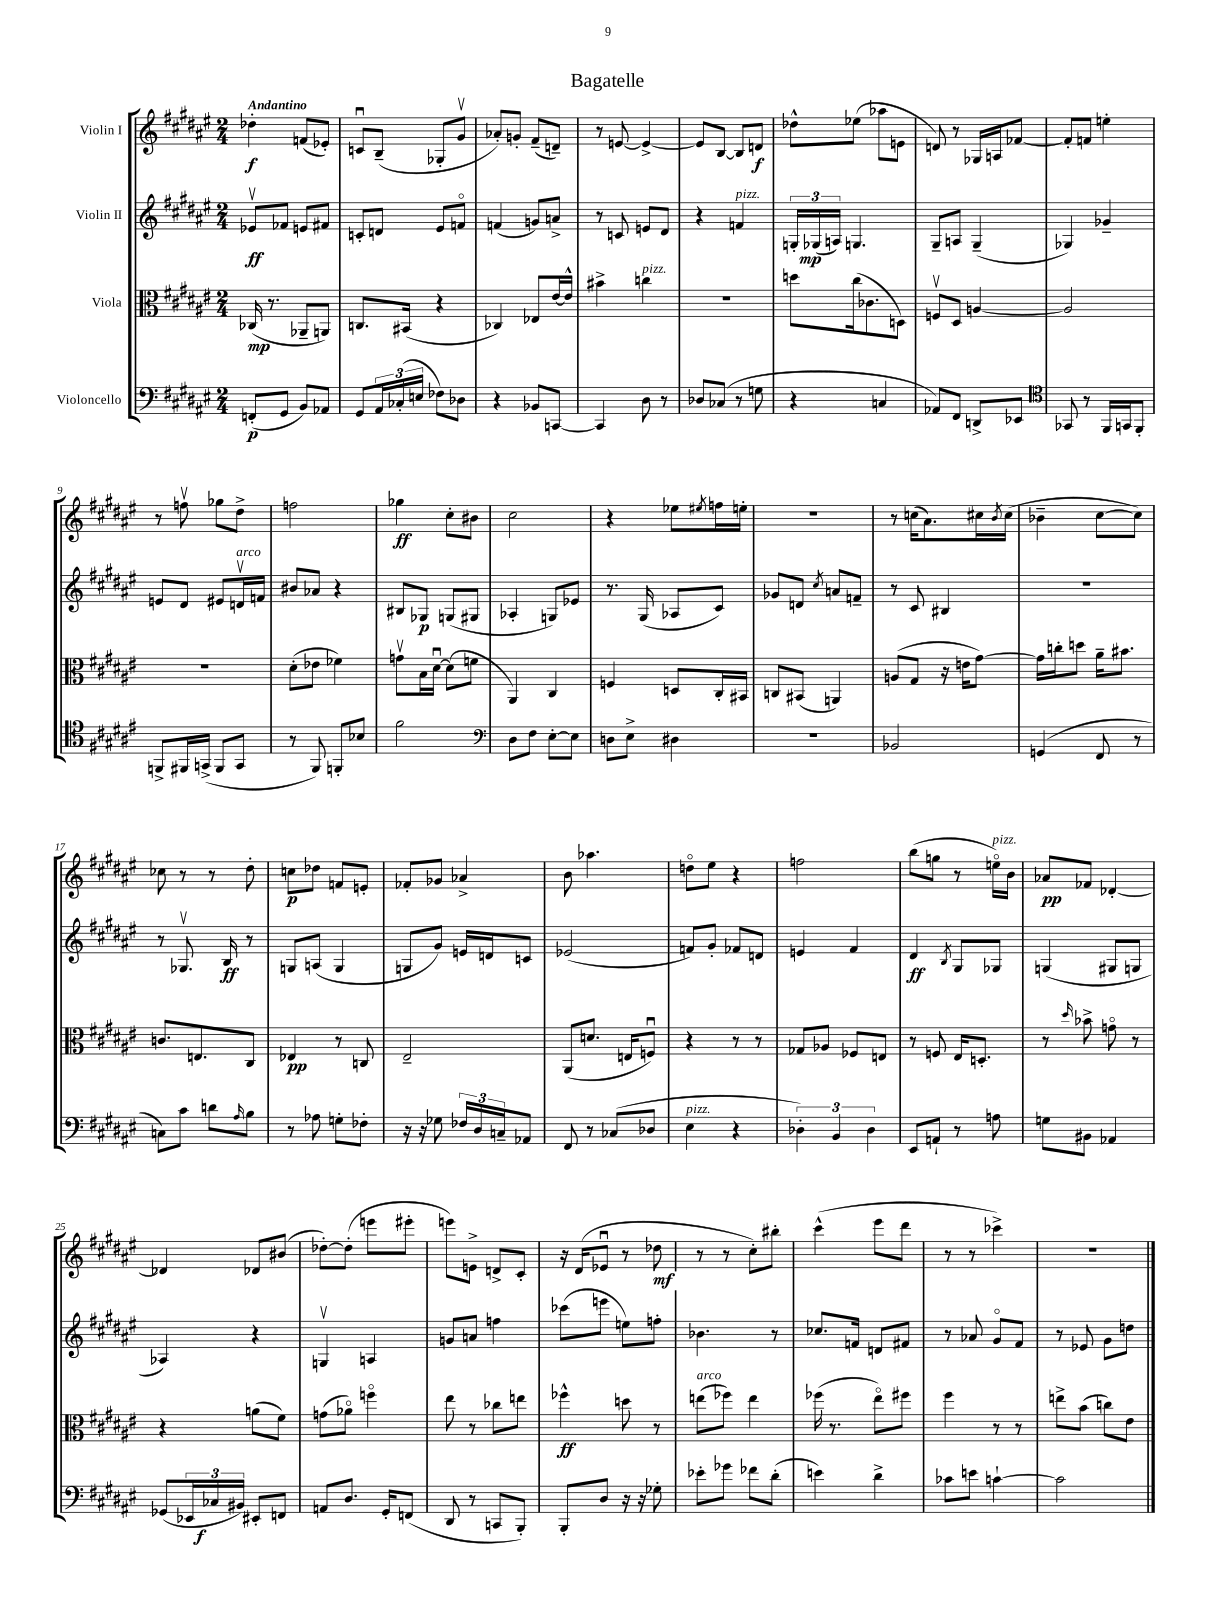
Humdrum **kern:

**kern	**dynam	**kern	**dynam	**kern	**dynam	**kern	**dynam
*part4	*part4	*part3	*part3	*part2	*part2	*part1	*part1
*staff4	*staff4	*staff3	*staff3	*staff2	*staff2	*staff1	*staff1
*I"Violoncello	*	*I"Viola	*	*I"Violin II	*	*I"Violin I	*
*clefF4	*	*clefC3	*	*clefG2	*	*clefG2	*
*k[f#c#g#d#a#e#]	*	*k[f#c#g#d#a#e#]	*	*k[f#c#g#d#a#e#]	*	*k[f#c#g#d#a#e#]	*
*M2/4	*	*M2/4	*	*M2/4	*	*M2/4	*
=1	=1	=1	=1	=1	=1	=1	=1
!	!	!	!	!	!	!LO:TX:a:B:t=Andantino	!
(8FFn'/L	p	(16C-X/	mp	8e-Xv/L	ff	4dd-X'\	f
.	.	8.r	.	.	.	.	.
8GG#/J	.	.	.	8f-X/J	.	.	.
8BB/L)	.	8AA-X~/L	.	8en/L	.	(8fn/L	.
8AA-X/J	.	8AAn/J)	.	8f#X/J	.	8e-X'/J)	.
=2	=2	=2	=2	=2	=2	=2	=2
8GG#/L	.	8.Cn/L	.	8cn'/L	.	8cnu/L	.
24AA#/L	.	.	.	8dn/J	.	(8B~/J	.
(24C-X'/	.	.	.	.	.	.	.
.	.	(16BB#X/Jk	.	.	.	.	.
24En/JJ	.	.	.	.	.	.	.
8F-X\L)	.	4r	.	8e#/L	.	8G-X'/L	.
8D-X\J	.	.	.	8fn/J	.	8g#v/J	.
=3	=3	=3	=3	=3	=3	=3	=3
4r	.	4C-X/)	.	(4fn/	.	8a-X'/L)	.
.	.	.	.	.	.	8gn'/J	.
8BB-X/L	.	8E-X/L	.	8gn/L)	.	(8f#~/L	.
[8CCn/J	.	[16e#/L	.	8an^/J	.	8dn~/J)	.
.	.	16e#^^/JJ]	.	.	.	.	.
=4	=4	=4	=4	=4	=4	=4	=4
4CC/]	.	4b#X^\	.	8r	.	8r	.
.	.	.	.	8cn/	.	[8en/	.
!	!	!LO:TX:a:i:t=pizz.	!	!	!	!	!
8D#\	.	4ccn\	.	8en/L	.	4e^/_	.
8r	.	.	.	8d#/J	.	.	.
=5	=5	=5	=5	=5	=5	=5	=5
8D-X/L	.	2r	.	4r	.	8e/L]	.
(8C-X/J	.	.	.	.	.	[8B/J	.
!	!	!	!	!LO:TX:a:i:t=pizz.	!	!	!
8r	.	.	.	4fn/	.	8B/L]	.
8Gn\	.	.	.	.	.	8dn/J	f
=6	=6	=6	=6	=6	=6	=6	=6
4r	.	8ddn\L	.	24Gn'/LL	.	8dd-X^^\L	.
.	.	.	.	(24G-X/	mp	.	.
.	.	.	.	24An/JJ)	.	.	.
.	.	(16cc#\k	.	4.Gn/	.	(8ee-X\J	.
.	.	8.c-X\	.	.	.	.	.
4Cn/	.	.	.	.	.	8aa-X\L	.
.	.	8Dn\J)	.	.	.	8en\J	.
=7	=7	=7	=7	=7	=7	=7	=7
8AA-X/L)	.	8Fnv/L	.	8G#~/L	.	8dn/)	.
8FF#/J	.	8D#/J	.	8An/J	.	8r	.
8DDn^/L	.	[4An/	.	(4G#~/	.	16G-X/LL	.
.	.	.	.	.	.	16An/J	.
8EE-X/J	.	.	.	.	.	[8f-X/J	.
=8	=8	=8	=8	=8	=8	=8	=8
*clefC4	*	*	*	*	*	*	*
8GG-X/	.	2A/]	.	4G-X/)	.	8f-'/L]	.
8r	.	.	.	.	.	8fn/J	.
16FF#/LL	.	.	.	4g-X~/	.	4een'\	.
16GGn/J	.	.	.	.	.	.	.
8FF#'/J	.	.	.	.	.	.	.
!!LO:LB:g=z
=9	=9	=9	=9	=9	=9	=9	=9
8FFn^/L	.	2r	.	8en/L	.	8r	.
16FF#X/L	.	.	.	8d#/J	.	8ffnv\	.
(16GGn^/JJ	.	.	.	.	.	.	.
8FF#/L	.	.	.	8e#X/L	.	8gg-X\L	.
!	!	!	!	!LO:TX:a:i:t=arco	!	!	!
8GG/J	.	.	.	16dnv/L	.	8dd#^\J	.
.	.	.	.	16fn/JJ	.	.	.
=10	=10	=10	=10	=10	=10	=10	=10
8r	.	(8d#'\L	.	8b#X/L	.	2ffn\	.
8FF#/)	.	8e-X\J	.	8a-X/J	.	.	.
8FFn'/L	.	4f-X\)	.	4r	.	.	.
8B-X/J	.	.	.	.	.	.	.
=11	=11	=11	=11	=11	=11	=11	=11
2f#\	.	8gnv\L	.	8B#X/L	.	4gg-X\	ff
.	.	16B\L	.	8G-X/J	p	.	.
.	.	[16d#u\JJ	.	.	.	.	.
.	.	(8d#\L]	.	(8Gn/L	.	8cc#'\L	.
.	.	8fn\J	.	8G#X/J	.	8b#X\J	.
=12	=12	=12	=12	=12	=12	=12	=12
*clefF4	*	*	*	*	*	*	*
8D#\L	.	4AA#/)	.	4A-X'/	.	2cc#\	.
8F#\J	.	.	.	.	.	.	.
[8E#'\L	.	4C#/	.	8Gn/L)	.	.	.
8E#\J]	.	.	.	8e-X/J	.	.	.
=13	=13	=13	=13	=13	=13	=13	=13
8Dn\L	.	4Fn/	.	8.r	.	4r	.
8E#^\J	.	.	.	.	.	.	.
.	.	.	.	(16G#/	.	.	.
4D#X\	.	8Dn/L	.	8A-X/L	.	8ee-X\L	.
.	.	.	.	.	.	8qee#X/	.
.	.	16C#'/L	.	8c#/J)	.	16ffn\L	.
.	.	16BB#X/JJ	.	.	.	16een'\JJ	.
=14	=14	=14	=14	=14	=14	=14	=14
2r	.	8Cn/L	.	8g-X/L	.	2r	.
.	.	(8BB#X/J	.	8dn/J	.	.	.
.	.	.	.	8qcc#/	.	.	.
.	.	4AAn/)	.	8an/L	.	.	.
.	.	.	.	8fn~/J	.	.	.
=15	=15	=15	=15	=15	=15	=15	=15
2BB-X/	.	(8An/L	.	8r	.	8r	.
.	.	8G#/J	.	8c#/	.	(16ccn\KL	.
.	.	.	.	.	.	8.a#\)	.
.	.	16r	.	4B#X/	.	.	.
.	.	16en\KL	.	.	.	.	.
.	.	[8g#\J)	.	.	.	16cc#X\L	.
.	.	.	.	.	.	8qb/	.
.	.	.	.	.	.	(16cc#\JJ	.
=16	=16	=16	=16	=16	=16	=16	=16
(4GGn/	.	16g#\LL]	.	2r	.	4b-X~\	.
.	.	16ccn'\J	.	.	.	.	.
.	.	8ddn\J	.	.	.	.	.
8FF#/	.	16a#~\KL	.	.	.	[8cc#\L	.
.	.	8.b#X\J	.	.	.	.	.
8r	.	.	.	.	.	8cc#\J])	.
!!LO:LB:g=z
=17	=17	=17	=17	=17	=17	=17	=17
8Cn\L)	.	8.cn/L	.	8r	.	8cc-X\	.
8c#\J	.	.	.	8.G-Xv/	.	8r	.
.	.	8.En/	.	.	.	.	.
8dn\L	.	.	.	.	.	8r	.
.	.	.	.	16B/	ff	.	.
16qqA#/	.	.	.	.	.	.	.
8B\J	.	8C#/J	.	8r	.	8dd#'\	.
=18	=18	=18	=18	=18	=18	=18	=18
8r	.	4E-X/	pp	8Gn/L	.	8ccn\L	p
8A-X\	.	.	.	(8An/J	.	8dd-X\J	.
8Gn'\L	.	8r	.	4G/	.	8fn/L	.
8F-X'\J	.	8Cn/	.	.	.	8en'/J	.
=19	=19	=19	=19	=19	=19	=19	=19
16r	.	2E#~/	.	8Gn/L	.	8f-X'/L	.
16r	.	.	.	.	.	.	.
8G-X\	.	.	.	8g#/J)	.	8g-X/J	.
24F-X/LL	.	.	.	16en/LL	.	4a-X^/	.
24D#/	.	.	.	.	.	.	.
.	.	.	.	16dn/J	.	.	.
24Cn~/J	.	.	.	.	.	.	.
8AA-X/J	.	.	.	8cn/J	.	.	.
=20	=20	=20	=20	=20	=20	=20	=20
8FF#/	.	(8AA#/L	.	(2e-X/	.	8b\	.
8r	.	8.dn/J	.	.	.	4.aa-X\	.
(8C-X/L	.	.	.	.	.	.	.
.	.	16En/KL	.	.	.	.	.
8D-X/J	.	8Fnu/J)	.	.	.	.	.
=21	=21	=21	=21	=21	=21	=21	=21
!LO:TX:a:i:t=pizz.	!	!	!	!	!	!	!
4E#\	.	4r	.	8fn/L)	.	8ddn\L	.
.	.	.	.	8g#'/J	.	8ee#\J	.
4r	.	8r	.	8f-X/L	.	4r	.
.	.	8r	.	8dn/J	.	.	.
=22	=22	=22	=22	=22	=22	=22	=22
6D-X'\)	.	8G-X/L	.	4en/	.	2ffn\	.
.	.	8A-X/J	.	.	.	.	.
6BB/	.	.	.	.	.	.	.
.	.	8F-X/L	.	4f#/	.	.	.
6D-\	.	.	.	.	.	.	.
.	.	8En/J	.	.	.	.	.
=23	=23	=23	=23	=23	=23	=23	=23
8EE#/L	.	8r	.	4d#/	ff	(8bb\L	.
8AAn`/J	.	8Fn/	.	.	.	8ggn\J	.
.	.	.	.	8qB/	.	.	.
8r	.	16E#/KL	.	8G#/L	.	8r	.
.	.	8.Dn'/J	.	.	.	.	.
!	!	!	!	!	!	!LO:TX:a:i:t=pizz.	!
8An\	.	.	.	8G-X/J	.	16een\LL)	.
.	.	.	.	.	.	16b\JJ	.
=24	=24	=24	=24	=24	=24	=24	=24
8Gn\L	.	8r	.	(4Gn/	.	8a-X/L	pp
.	.	16qqdd#/	.	.	.	.	.
8BB#X\J	.	8b-X^\	.	.	.	8f-X/J	.
4AA-X/	.	8gn\	.	8G#X/L	.	[4d-X'/	.
.	.	8r	.	8Gn/J	.	.	.
!!LO:LB:g=z
=25	=25	=25	=25	=25	=25	=25	=25
(8GG-X/L	.	4r	.	4A-X/)	.	4d-X/]	.
24EE-X/L	.	.	.	.	.	.	.
24C-X/	f	.	.	.	.	.	.
24BB#X/JJ)	.	.	.	.	.	.	.
8EE#X'/L	.	(8an\L	.	4r	.	8d-X/L	.
8FFn/J	.	8f#\J)	.	.	.	(8b#X/J	.
=26	=26	=26	=26	=26	=26	=26	=26
8AAn/L	.	(8gn\L	.	4Gnv/	.	[8dd-X'\L)	.
8.D#/J	.	8a-X\J)	.	.	.	(8dd-'\J]	.
.	.	4ffn\	.	4An/	.	8eeen\L	.
16GG#'/KL	.	.	.	.	.	.	.
(8FFn/J	.	.	.	.	.	8eee#X'\J	.
=27	=27	=27	=27	=27	=27	=27	=27
8DD#/	.	8ee#\	.	8gn/L	.	8eeen\L)	.
8r	.	8r	.	8an/J	.	8en^\J	.
8CCn/L	.	8cc-X\L	.	4ffn\	.	8dn^/L	.
8BBB'/J)	.	8een\J	.	.	.	8c#'/J	.
=28	=28	=28	=28	=28	=28	=28	=28
8BBB'/L	.	4ff-X^^\	ff	(8ccc-X\L	.	16r	.
.	.	.	.	.	.	(16d#/KL	.
8D#/J	.	.	.	8eeen\J	.	8e-Xu/J	.
16r	.	8ddn\	.	8een\L)	.	8r	.
16r	.	.	.	.	.	.	.
8G-X'\	.	8r	.	8ffn'\J	.	8dd-X\	mf
=29	=29	=29	=29	=29	=29	=29	=29
!	!	!LO:TX:a:i:t=arco	!	!	!	!	!
8e-X'\L	.	(8een\L	.	4.b-X\	.	8r	.
8g-X\J	.	8ff-X\J)	.	.	.	8r	.
8f-X\L	.	4ee\	.	.	.	8cc#'\L)	.
(8d#'\J	.	.	.	8r	.	8bb#X'\J	.
=30	=30	=30	=30	=30	=30	=30	=30
4en\)	.	(16ff-X\	.	8.cc-X/L	.	(4ccc#^^\	.
.	.	8.r	.	.	.	.	.
.	.	.	.	16fn/Jk	.	.	.
4d#^\	.	8ee#\L)	.	8dn/L	.	8eee#\L	.
.	.	8ff#X\J	.	8f#X/J	.	8ddd#\J	.
=31	=31	=31	=31	=31	=31	=31	=31
8c-X\L	.	4ff#\	.	8r	.	8r	.
8en\J	.	.	.	8a-X/	.	8r	.
[4cn`\	.	8r	.	8g#/L	.	4ccc-X^\)	.
.	.	8r	.	8f#/J	.	.	.
=32	=32	=32	=32	=32	=32	=32	=32
2c\]	.	8een^\L	.	8r	.	2r	.
.	.	(8b\J	.	8e-X/	.	.	.
.	.	8ccn\L)	.	8g#\L	.	.	.
.	.	8e#\J	.	8ddn\J	.	.	.
==	==	==	==	==	==	==	==
*-	*-	*-	*-	*-	*-	*-	*-
